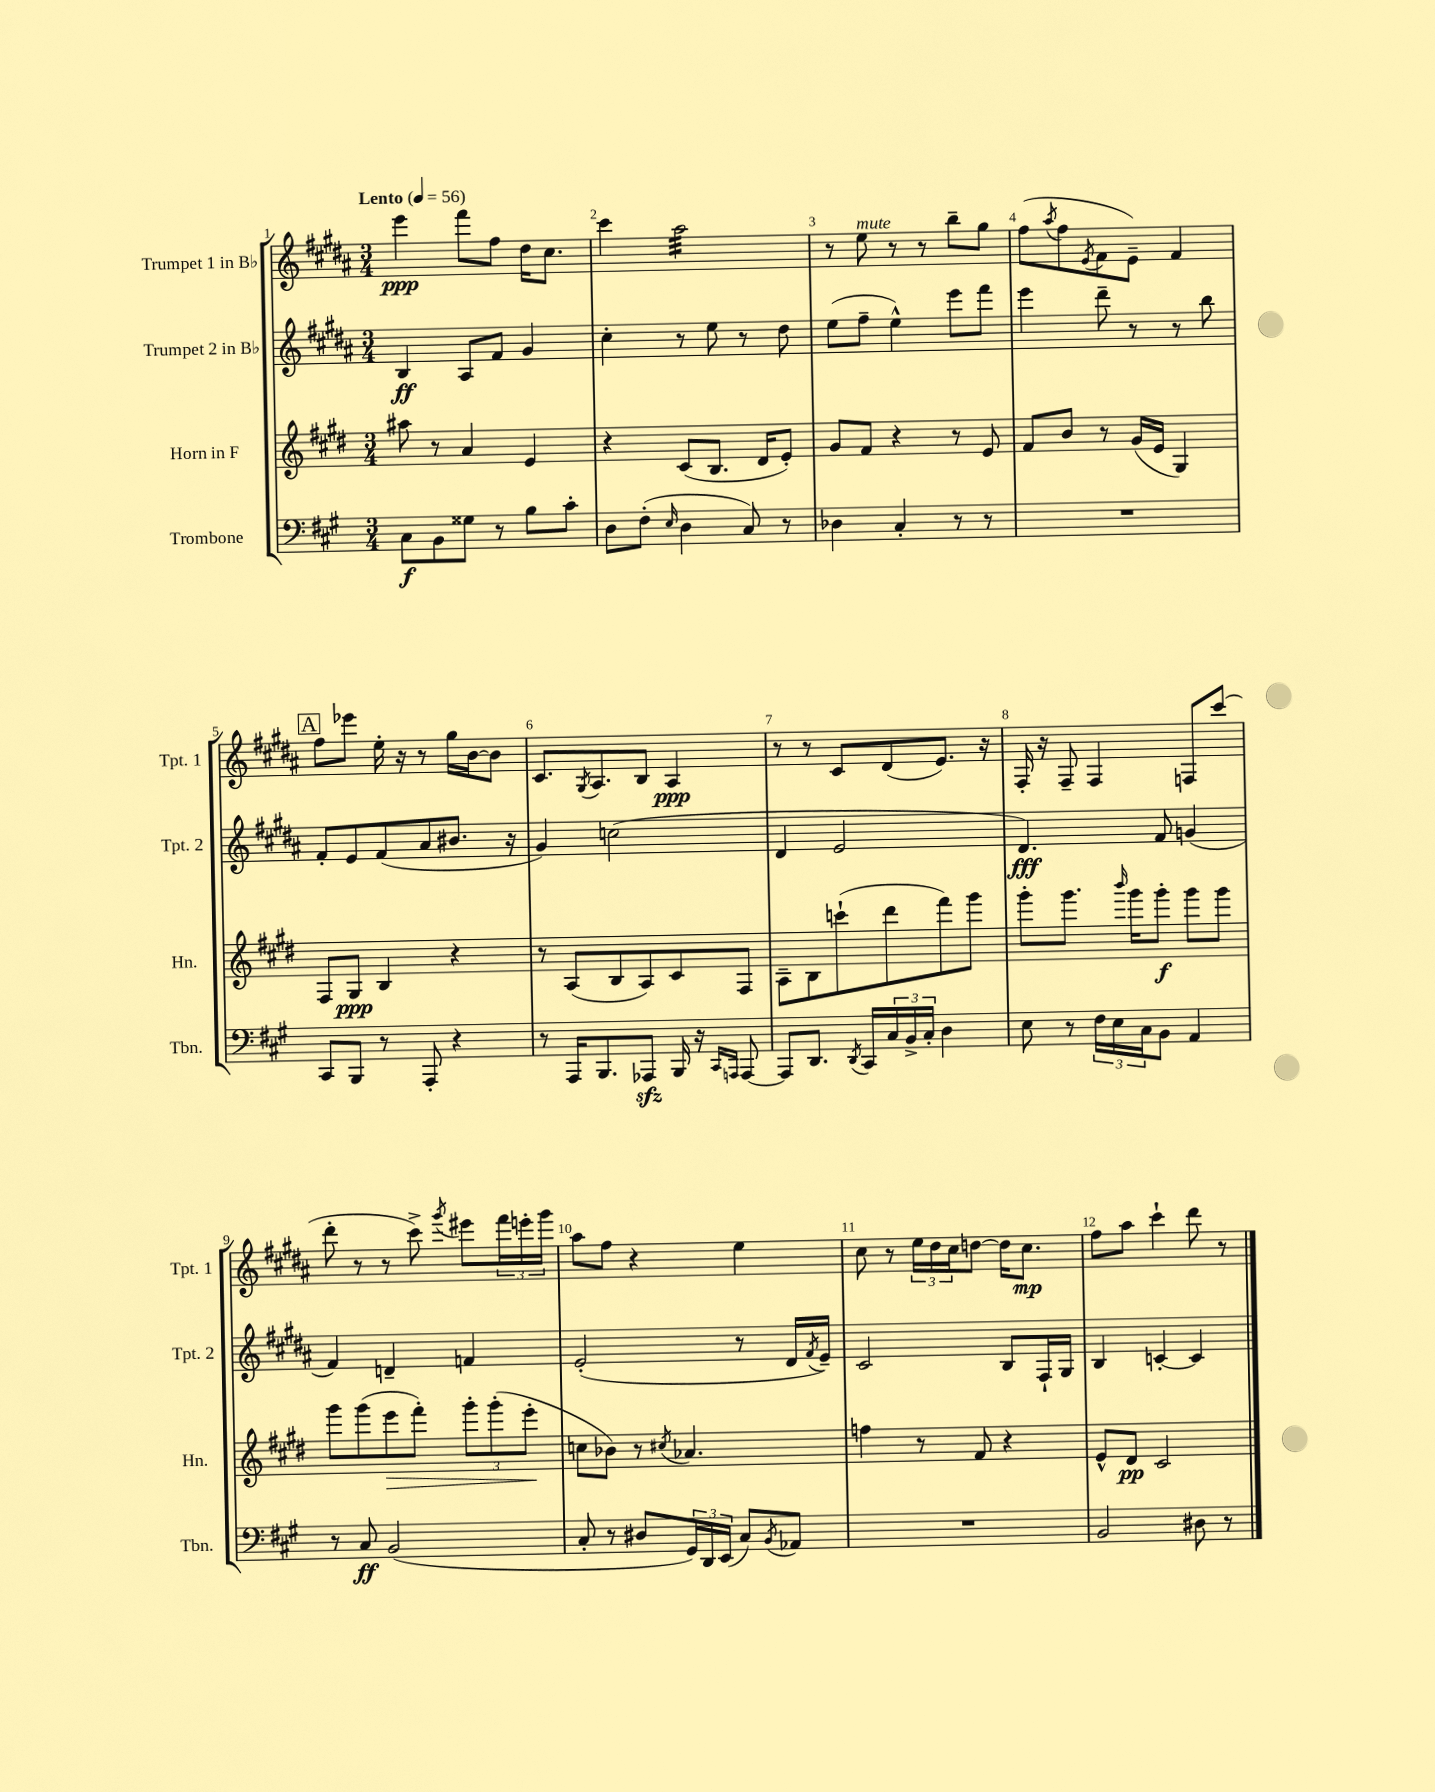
<<
\new StaffGroup <<
\new Staff = "s0" \with { instrumentName = "Trumpet 1 in Bb" shortInstrumentName = "Tpt. 1" } {
    \clef treble \key b \major \numericTimeSignature \time 3/4 \tempo "Lento" 4 = 56
    e'''4\ppp fis'''8 fis''8 dis''16 cis''8. |
    cis'''4 ais''2:32 |
    r8 e''8^\markup { \italic "mute" } r8 r8 b''8-- gis''8 |
    fis''8( \acciaccatura { ais''8 } fis''8 \acciaccatura { e'8 } fis'8 e'8--) fis'4 |
    \mark \markup { \box "A" } fis''8 ees'''8 e''16-. r16 r8 gis''16 b'16~ b'8 |
    cis'8. \acciaccatura { gis8 } ais8. b8 ais4\ppp |
    r8 r8 cis'8 dis'8( e'8.) r16 |
    fis16-. r16 fis8-- fis4 f8 cis'''8( |
    dis'''8-. r8 r8 cis'''8->) \acciaccatura { gis'''8 } eis'''8 \tuplet 3/2 { fis'''16 e'''16-. gis'''16 } |
    ais''8 fis''8 r4 e''4 |
    cis''8 r8 \tuplet 3/2 { e''16 dis''16 cis''16 } d''8~ d''16 cis''8.\mp |
    fis''8 ais''8 cis'''4-! dis'''8 r8 \bar "|." |
}
\new Staff = "s1" \with { instrumentName = "Trumpet 2 in Bb" shortInstrumentName = "Tpt. 2" } {
    \clef treble \key b \major \numericTimeSignature \time 3/4
    b4\ff ais8 fis'8 gis'4 |
    cis''4-. r8 e''8 r8 dis''8 |
    e''8( fis''8-- e''4-^) e'''8 fis'''8 |
    e'''4 dis'''8-- r8 r8 b''8 |
    \mark \markup { \box "A" } fis'8-. e'8 fis'8( ais'8 bis'8. r16 |
    gis'4) c''2( |
    dis'4 e'2 |
    dis'4.\fff) fis'8 g'4( |
    fis'4) d'4-- f'4 |
    e'2-.( r8 dis'16 \acciaccatura { fis'8 } e'16--) |
    cis'2 b8 fis16-! gis16 |
    b4 c'4~-. c'4 \bar "|." |
}
\new Staff = "s2" \with { instrumentName = "Horn in F" shortInstrumentName = "Hn." } {
    \clef treble \key e \major \numericTimeSignature \time 3/4
    ais''8 r8 a'4 e'4 |
    r4 cis'8( b8. dis'16 e'8-.) |
    gis'8 fis'8 r4 r8 e'8 |
    fis'8 b'8 r8 gis'16( e'16 gis4) |
    \mark \markup { \box "A" } fis8 gis8\ppp b4 r4 |
    r8 a8( b8 a8) cis'8 fis8 |
    a8-- b8 c'''8-!( dis'''8 fis'''8) gis'''8 |
    gis'''8-. gis'''8. \grace { b'''16 } gis'''16 gis'''8-.\f gis'''8 gis'''8 |
    gis'''8 gis'''8( e'''8\> fis'''8-.) \tuplet 3/2 { gis'''8-. gis'''8-.( e'''8-.\! } |
    c''8 bes'8) r8 \acciaccatura { cis''8 } aes'4. |
    f''4 r8 fis'8 r4 |
    e'8-^ dis'8\pp cis'2 \bar "|." |
}
\new Staff = "s3" \with { instrumentName = "Trombone" shortInstrumentName = "Tbn." } {
    \clef bass \key a \major \numericTimeSignature \time 3/4
    cis8\f b,8 gisis8 r8 b8 cis'8-. |
    d8 fis8-.( \grace { e16 } d4 cis8) r8 |
    des4 cis4-. r8 r8 |
    R2. |
    \mark \markup { \box "A" } cis,8 b,,8 r8 a,,8-. r4 |
    r8 a,,16 b,,8. aes,,8\sfz b,,16 r16 \grace { cis,16 a,,16 } a,,8~ |
    a,,8 d,8. \acciaccatura { d,8 } cis,16 \tuplet 3/2 { cis16 b,16-> cis16-. } d4 |
    e8 r8 \tuplet 3/2 { fis16 e16 cis16 } b,8 a,4 |
    r8 cis8\ff b,2( |
    cis8-. r8 dis8 \tuplet 3/2 { gis,16) d,16 e,16( } cis8) \acciaccatura { b,8 } aes,8 |
    R2. |
    b,2 dis8 r8 \bar "|." |
}
>>
>>
\layout { \context { \Score \override BarNumber.break-visibility = ##(#f #t #t) barNumberVisibility = #all-bar-numbers-visible } }
